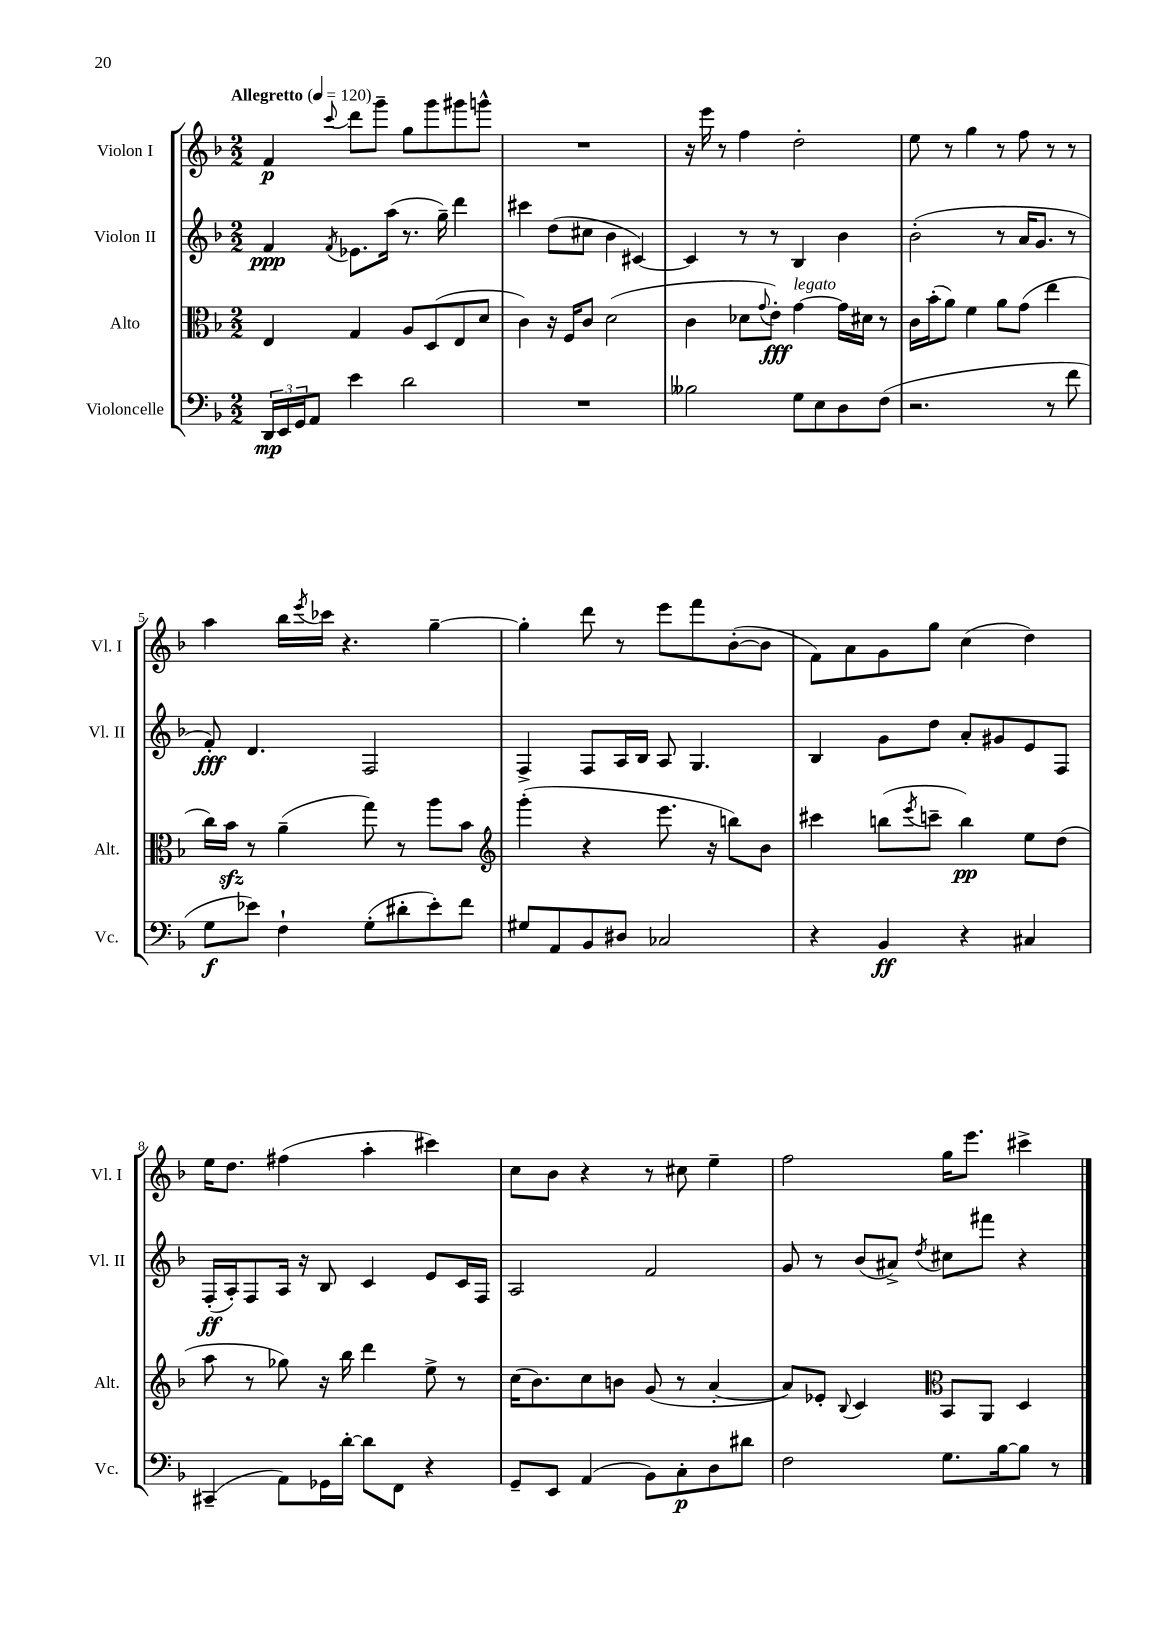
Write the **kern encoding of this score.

**kern	**kern	**kern	**kern
*staff4	*staff3	*staff2	*staff1
*clefF4	*clefC3	*clefG2	*clefG2
*k[b-]	*k[b-]	*k[b-]	*k[b-]
*M2/2	*M2/2	*M2/2	*M2/2
*MM120	*MM120	*MM120	*MM120
24DD	4E	4f	4f
24EE	.	.	.
24GG	.	.	.
8AA	.	.	.
.	.	8qf	8qqccc
4e	4G	8.e-	8ddd
.	.	.	8ggg~
.	.	(16aa	.
2d	8A	8.r	8gg
.	(8D	.	8ggg
.	.	16gg~)	.
.	8E	4ddd	8ggg#
.	8d	.	8ggg^^
=	=	=	=
1r	4c)	4ccc#	1r
.	16r	(8dd	.
.	16F	.	.
.	8c	8cc#	.
.	(2d	4b-	.
.	.	[4c#)	.
=	=	=	=
2B--	4c	4c#]	16r
.	.	.	16eee
.	.	.	8r
.	8d-	8r	4ff
.	8qqg	.	.
.	8e')	8r	.
8G	[4g	4B-	2dd'
8E	.	.	.
8D	16g]	4b-	.
.	16d#	.	.
(8F	8r	.	.
=	=	=	=
2.r	16c	(2b-'	8ee
.	(16b-'	.	.
.	8a)	.	8r
.	4f	.	4gg
.	8a	8r	8r
.	(8g	16a	8ff
.	.	8.g	.
8r	4ee	.	8r
8f	.	8r	8r
=	=	=	=
8G	16cc)	8f')	4aa
.	16b-	.	.
8e-)	8r	4.d	.
4F`	(4a~	.	16bb-
.	.	.	8qeee
.	.	.	16ccc-
.	.	.	4.r
(8G'	8gg)	2F	.
8d#'	8r	.	.
8e-')	8aa	.	[4gg~
8f	8b-	.	.
=	=	=	=
*	*clefG2	*	*
8G#	(4ggg'	4F^	4gg']
8AA	.	.	.
8BB-	4r	8F	8ddd
8D#	.	16A	8r
.	.	16B-	.
2C-	8.eee	8A	8eee
.	.	4.G	8fff
.	16r	.	.
.	8bb)	.	([8b-'
.	8b-	.	8b-]
=	=	=	=
4r	4ccc#	4B-	8f)
.	.	.	8a
4BB-	(8bb	8g	8g
.	8qeee	.	.
.	8ccc~	8dd	8gg
4r	4bb)	8a'	(4cc
.	.	8g#	.
4C#	8ee	8e	4dd)
.	(8dd	8F	.
=	=	=	=
(4CC#~	8aa	(16F'	16ee
.	.	16A')	8.dd
.	8r	8F	.
8AA)	8gg-)	16A	(4ff#
.	.	16r	.
16GG-	16r	8B-	.
[16d'	16bb-	.	.
8d]	4ddd	4c	4aa'
8FF	.	.	.
4r	8ee^	8e	4ccc#)
.	8r	16c	.
.	.	16F	.
=	=	=	=
8GG~	(16cc	2A	8cc
.	8.b-)	.	.
8EE	.	.	8b-
(4AA	8cc	.	4r
.	8b	.	.
8BB-)	(8g	2f	8r
8C'	8r	.	8cc#
8D	[4a'	.	4ee~
8d#	.	.	.
=	=	=	=
2F	8a])	8g	2ff
.	8e-'	8r	.
.	8qqB-	.	.
.	4c	(8b-	.
.	.	8a#^)	.
*	*clefC3	*	*
.	.	8qdd	.
8.G	8BB-	8cc#	16gg
.	.	.	8.eee
.	8AA	8fff#	.
[16B-	.	.	.
8B-]	4D	4r	4ccc#^
8r	.	.	.
==	==	==	==
*-	*-	*-	*-
